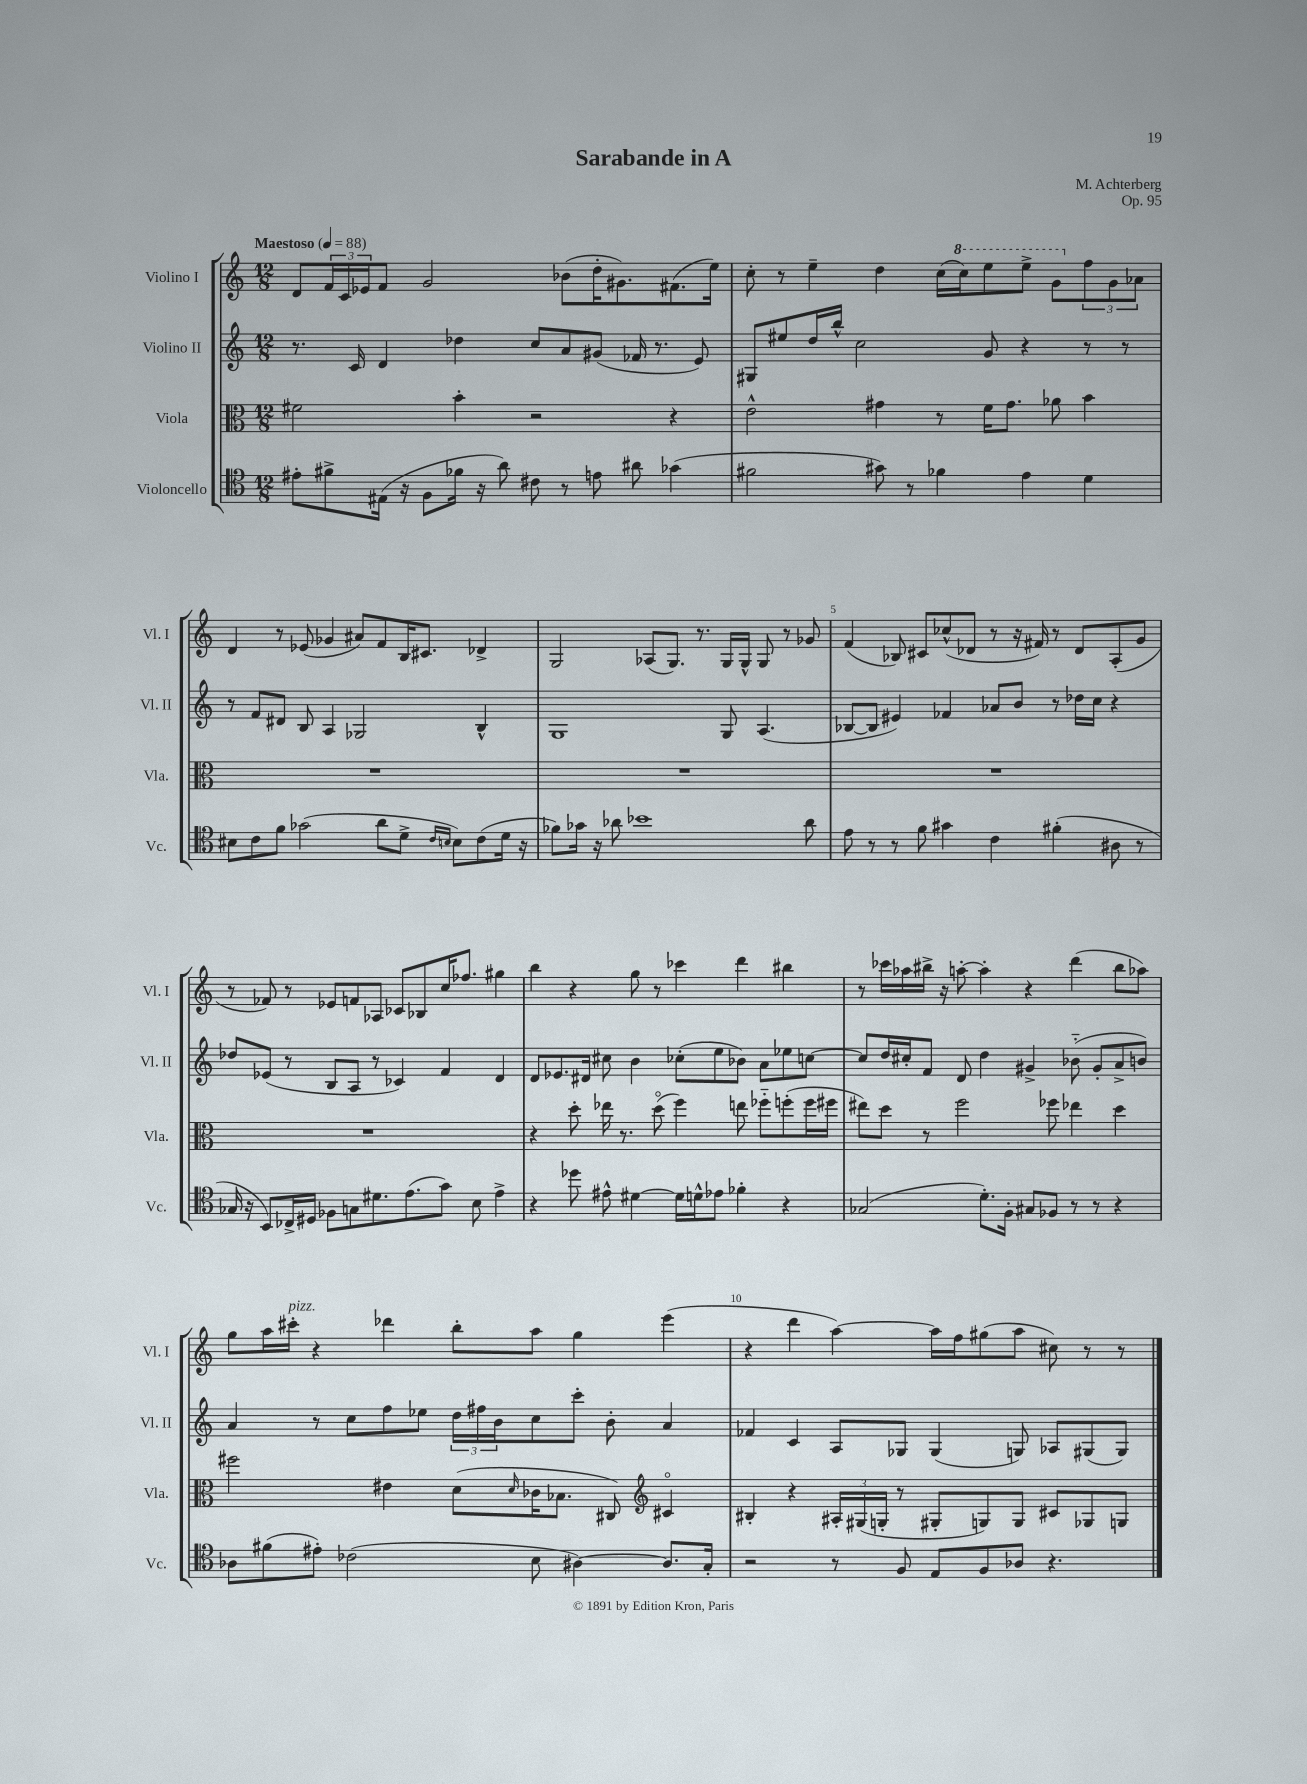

**kern	**kern	**kern	**kern
*part4	*part3	*part2	*part1
*staff4	*staff3	*staff2	*staff1
*I"Violoncello	*I"Viola	*I"Violino II	*I"Violino I
*I'Vc.	*I'Vla.	*I'Vl. II	*I'Vl. I
*clefC4	*clefC3	*clefG2	*clefG2
*k[]	*k[]	*k[]	*k[]
*M12/8	*M12/8	*M12/8	*M12/8
*MM88	*MM88	*MM88	*MM88
=1	=1	=1	=1
!	!	!	!LO:TX:a:B:t=Maestoso
8e#X'\L	2f#X\	8.r	8d/L
8f#X^\	.	.	24f/L
.	.	.	24c/
.	.	16c/	.
.	.	.	24e-X/J
(16E#X\Jk	.	4d/	8f/J
16r	.	.	.
8F\L	.	.	2g/
16f-X\Jk	4b'\	4dd-X\	.
16r	.	.	.
8a\)	.	.	.
8c#X\	2r	8cc/L	.
8r	.	8a/	(8b-X\L
8en\	.	(8g#X/J	16dd'\K
.	.	.	8.g#X\)
8a#X\	.	16f-X/	.
.	.	8.r	.
(4g-X\	4r	.	(8.f#X\
.	.	8e/)	.
.	.	.	16ee\Jk)
=2	=2	=2	=2
2f#X\	2e^^\	8G#X/L	8cc'\
.	.	8ee#X/	8r
.	.	16dd/L	4ee~\
.	.	16bb^^/JJ	.
.	.	2cc\	.
8g#X\)	4g#X\	.	4dd\
8r	.	.	.
4f-X\	8r	.	(16cc\LL
*	*	*	*8va
.	.	.	16ccc\J)
.	16f\KL	8g/	8eee\
.	8.g#\J	.	.
4e\	.	4r	8eee^\J
.	8a-X\	.	8gg\L
*	*	*	*X8va
4d\	4b\	8r	12ff\
.	.	.	12g\
.	.	8r	.
.	.	.	12a-X\J
!!LO:LB:g=z
=3	=3	=3	=3
8B#X\L	1.r	8r	4d/
8c\	.	8f/L	.
8f\J	.	8d#X/J	8r
(2g-X\	.	8B/	(8e-X/
.	.	4A/	4g-X/
.	.	2G-X/	8a#X/L)
8a\L	.	.	8f/
8d^\J	.	.	16B/K
.	.	.	8.c#X/J
16qqc/LL	.	.	.
16qqBn/JJ	.	.	.
8B\L)	.	.	.
(8c\	.	4B^^/	4d-X^/
16d\Jk	.	.	.
16r	.	.	.
=4	=4	=4	=4
8f-X\L)	1.r	1G	2G/
16g-X\Jk	.	.	.
16r	.	.	.
8a-X\	.	.	.
1b-X	.	.	.
.	.	.	(8A-X/L
.	.	.	8.G/J)
.	.	.	8.r
.	.	8G/	16G/LL
.	.	.	16G^^/JJ
.	.	(4.A/	8G/
.	.	.	8r
8a-\	.	.	8g-X/
=5	=5	=5	=5
8e\	1.r	[8B-X/L	(4f/
8r	.	8B-/J]	.
8r	.	4e#X/)	8B-X/)
8f\	.	.	8c#X/L
4g#X\	.	4f-X/	(8cc-X^^/
.	.	.	8d-X/J
4c\	.	8a-X/L	8r
.	.	8b/J	16r
.	.	.	16f#X/)
(4f#X'\	.	8r	8r
.	.	16dd-X\LL	8d-/L
.	.	16cc\JJ	.
8A#X\	.	4r	(8A'/
8r	.	.	8g/J
!!LO:LB:g=z
=6	=6	=6	=6
16G-X/	1.r	8dd-X/L	8r
16r	.	.	.
8BB/L)	.	(8e-X/J	8f-X/)
16C-X^/L	.	8r	8r
16D#X/JJ	.	.	.
8F-X\L	.	8B/L	8e-X/L
8Gn\	.	8A/J	8fn/
8.d#X\	.	8r	8A-X/J
.	.	4c-X/)	8c-X/L
(8.e\	.	.	.
.	.	.	8B-X/
8g\J)	.	4f/	16cc/K
.	.	.	8.ff-X/J
8B\	.	.	.
4e^\	.	4d/	4gg#X\
=7	=7	=7	=7
4r	4r	8d/L	4bb\
.	.	8.e-X/	.
8dd-X\	8dd'\	.	4r
.	.	16d#X/Jk	.
8e#X^^\	16ee-X\	8cc#X\	.
.	8.r	.	.
[4d#X\	.	4b\	8gg\
.	(8dd\	.	8r
16d#\LL]	4ff\)	(8cc-X'\L	4ccc-X\
16dn^^\J	.	.	.
8e-X\J	.	8ee\	.
4f-X'\	8een\	8b-X\J)	4ddd\
.	8ff-X\L	8a\L	.
4r	(8ffn'\	8ee-X\	4bb#X\
.	16ff\L	[8ccn\J	.
.	16ff#X\JJ	.	.
=8	=8	=8	=8
(2G-X/	8ee#X\L)	8cc/L]	8r
.	8dd\J	16dd/L	16ccc-X\LL
.	.	16cc#X'/J	16aa-X\
.	8r	8f/J	16bb#X^\JJ
.	.	.	16r
.	2ff\	8d/	[8aan'\
8.d'\L)	.	4dd\	4aa'\]
16F'\Jk	.	.	.
8G#X/L	.	4g#X^/	4r
8F-X/J	8ff-X\	.	.
8r	4ee-X\	(8b-X\	(4ddd\
8r	.	8g#'/L	.
4r	4dd\	8a^/	8bb#\L
.	.	8bn/J)	8aa-X\J)
!!LO:LB:g=z
=9	=9	=9	=9
8A-X\L	2ff#X\	4a/	8gg\L
(8f#X\	.	.	16aa\L
!	!	!	!LO:TX:a:i:t=pizz.
.	.	.	16ccc#X'\JJ
8e#X'\J)	.	8r	4r
(2c-X\	.	8cc\L	.
.	4e#X\	8ff\	4ddd-X\
.	.	8ee-X\J	.
.	(8d\L	24dd\LL	8bb'\L
.	.	24ff#X\	.
.	.	24b\J	.
.	16qqd/	.	.
8B\	16c-X\K	8cc\	8aa\J
.	8.B-X\J	.	.
[4A#X\)	.	8ccc'\J	4gg\
.	8C#X/)	8b'\	.
*	*clefG2	*	*
8.A#/L]	4c#X/	4a/	(4eee\
16G'/Jk	.	.	.
=10	=10	=10	=10
2r	4B#X'/	4f-X/	4r
.	4r	4c/	4ddd\
8r	24A#X'/LL	8A/L	[4aa\)
.	(24G#X/	.	.
.	24Gn'/JJ	.	.
8F/	8r	8G-X/J	.
8E/L	8G#X'/L	(4G-/	16aa\LL]
.	.	.	16ff\J
8F/	8Gn/)	.	(8gg#X\
8A-X/J	8G/J	8Gn/)	8aa\J
4.r	8c#X/L	8A-X/L	8cc#X\)
.	8G-X/	(8G#X/	8r
.	8Gn/J	8G#/J)	8r
==	==	==	==
*-	*-	*-	*-
